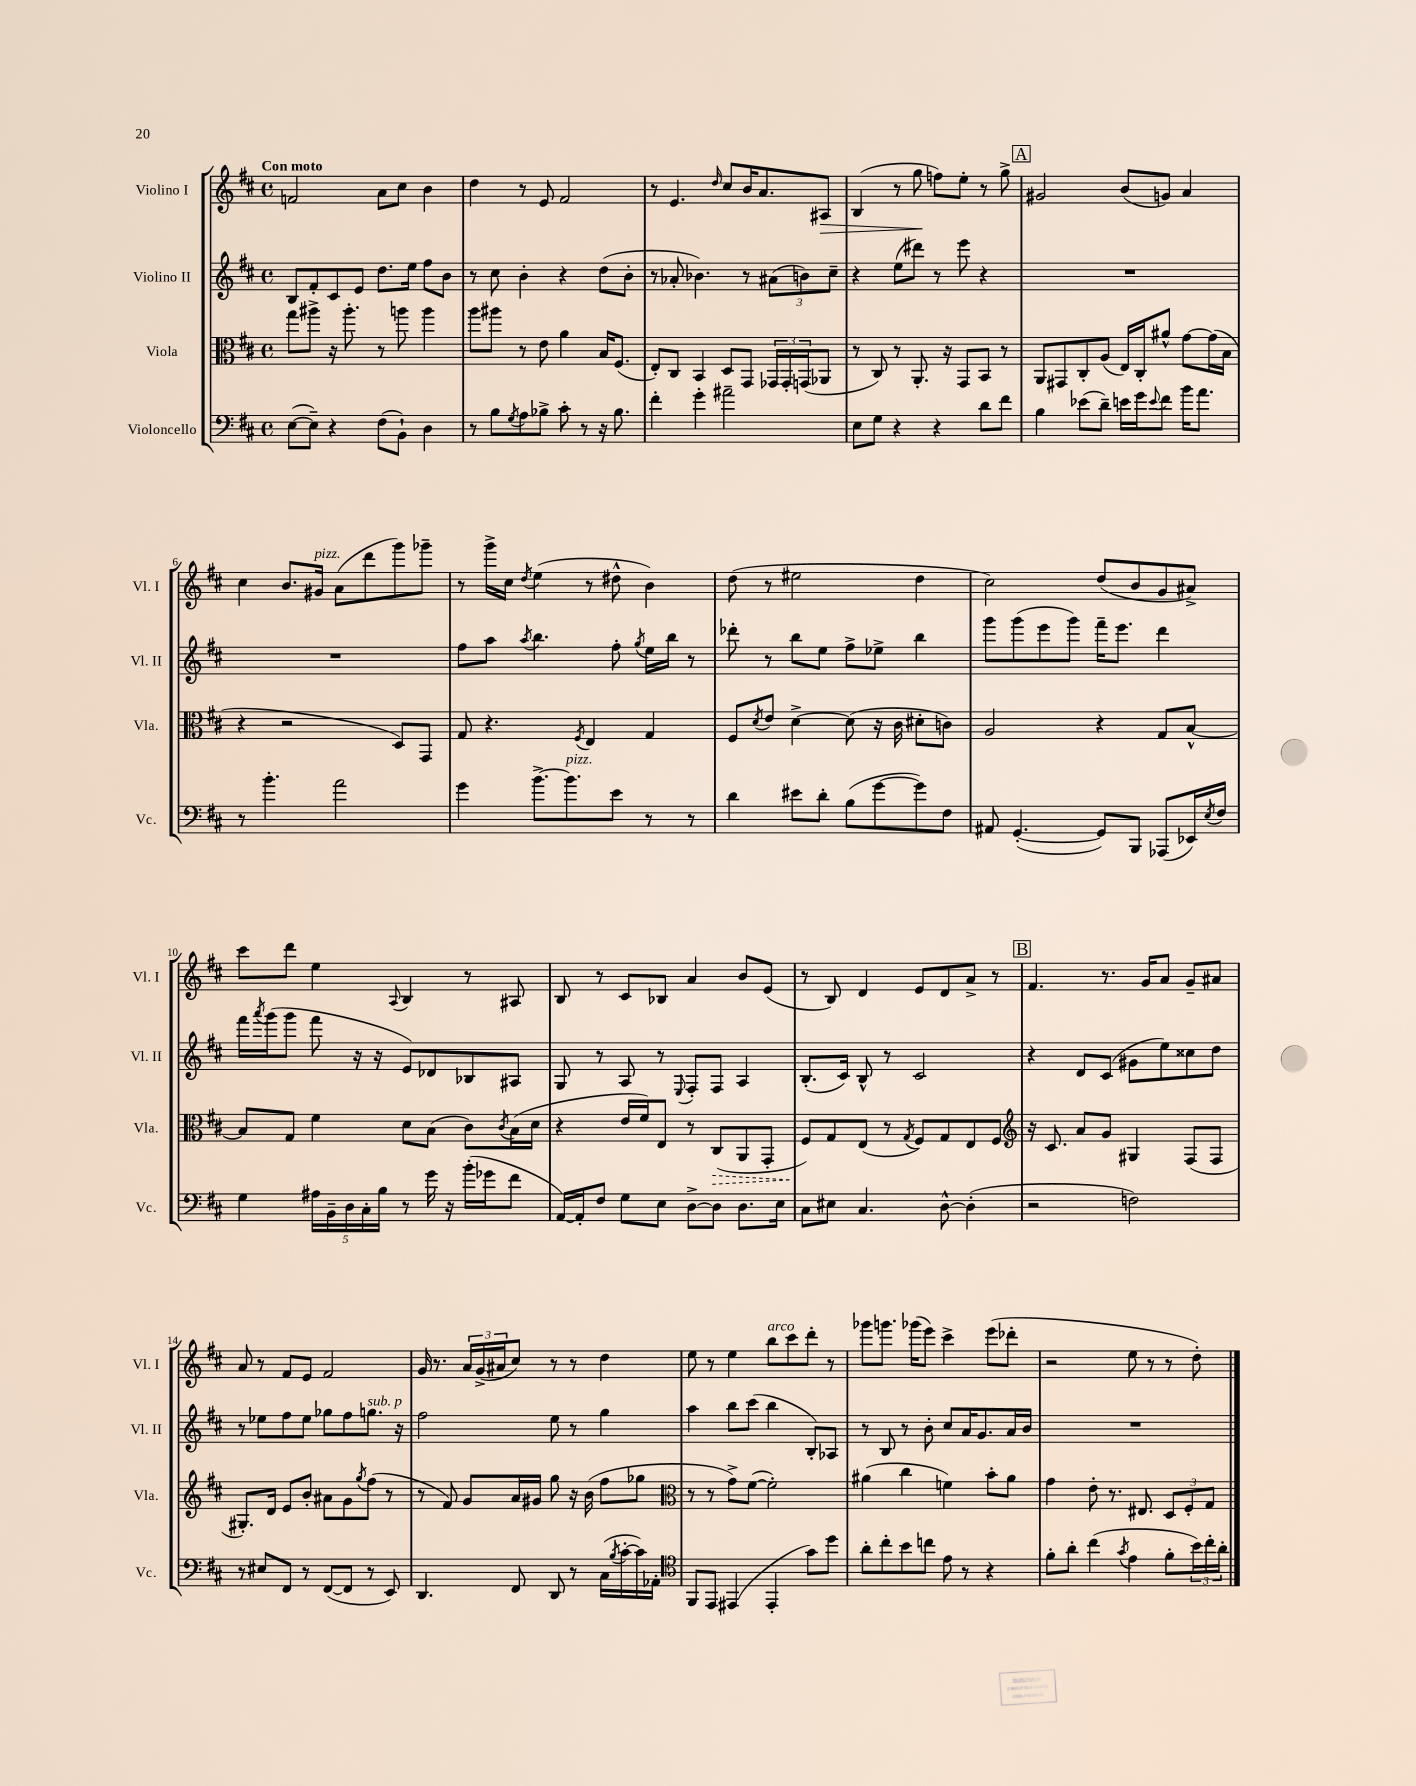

**kern	**kern	**dynam	**kern	**kern	**dynam
*part4	*part3	*part3	*part2	*part1	*part1
*staff4	*staff3	*staff3	*staff2	*staff1	*staff1
*I"Violoncello	*I"Viola	*	*I"Violino II	*I"Violino I	*
*I'Vc.	*I'Vla.	*	*I'Vl. II	*I'Vl. I	*
*clefF4	*clefC3	*	*clefG2	*clefG2	*
*k[f#c#]	*k[f#c#]	*	*k[f#c#]	*k[f#c#]	*
*M4/4	*M4/4	*	*M4/4	*M4/4	*
*met(c)	*met(c)	*	*met(c)	*met(c)	*
=1	=1	=1	=1	=1	=1
!	!	!	!	!LO:TX:a:B:t=Con moto	!
([8E\L	8gg\L	.	8B/L	2fn/	.
8E~\J])	8aa#X^\J	.	8f#'/	.	.
4r	16r	.	8c#/	.	.
.	8.aa#'\	.	.	.	.
.	.	.	8e/J	.	.
(8F#\L	8r	.	8.dd\L	8a\L	.
8BB`\J)	8aan\	.	.	8cc#\J	.
.	.	.	16ee\Jk	.	.
4D\	4aa\	.	8ff#\L	4b\	.
.	.	.	8b\J	.	.
=2	=2	=2	=2	=2	=2
8r	8aa\L	.	8r	4dd\	.
8B\L	8aa#X\J	.	8cc#\	.	.
8qG/	.	.	.	.	.
8A\	8r	.	4b'\	8r	.
8B-X^\J	8e\	.	.	8e/	.
8c#'\	4a\	.	4r	2f#/	.
8r	.	.	.	.	.
16r	16B/KL	.	(8dd\L	.	.
8.B-\	(8.F#/J	.	.	.	.
.	.	.	8b'\J	.	.
=3	=3	=3	=3	=3	=3
4f#'\	8E'/L)	.	8r	8r	.
.	8C#/J	.	8a-X'/	4.e/	.
4g'\	4BB/	.	4.b-X\)	.	.
.	.	.	.	16qqdd/	.
2a#X~\	8D/L	.	.	8cc#/L	.
.	8GG/J	.	8r	16b/K	.
.	.	.	.	8.a/	.
.	24GG-X/LL	.	(12a#X\L	.	.
.	24GG-'/	.	.	.	.
.	(24GGn/J	.	12bn\)	.	.
!	!	!	!	!	!LO:HP:b
.	8AA-X/J	.	.	8A#X/J	>
.	.	.	12cc#~\J	.	.
=4	=4	=4	=4	=4	=4
8E\L	8r	.	4r	(4B/	.
8G\J	8C#/)	.	.	.	.
4r	8r	.	(8ee\L	8r	.
.	8.AA'/	.	8ddd#X\J)	8gg\	.
4r	.	.	8r	8ffn\L)	]
.	16r	.	.	.	.
.	8GG/L	.	8eee\	8ee'\J	.
8d\L	8BB/J	.	4r	8r	.
8f#\J	8r	.	.	8gg^\	.
!!LO:REH:place=s1:t=A
=5	=5	=5	=5	=5	=5
4B\	8AA/L	.	1r	2g#X/	.
.	8GG#X/	.	.	.	.
(8e-X\L	8C#'/	.	.	.	.
8d~\J)	(8A/J	.	.	.	.
16en\LL	16E/LL)	.	.	(8b/L	.
16g\J	16C#'/J	.	.	.	.
8qqe/	.	.	.	.	.
8f#\J	8a#X^^/J	.	.	8gn/J)	.
16b\KL	[8g\L	.	.	4a/	.
8.a\J	.	.	.	.	.
.	(16g\L]	.	.	.	.
.	16B\JJ	.	.	.	.
!!LO:LB:g=z
=6	=6	=6	=6	=6	=6
8r	4r	.	1r	4cc#\	.
4.b'\	.	.	.	.	.
.	2r	.	.	8.b/L	.
!	!	!	!	!LO:TX:a:i:t=pizz.	!
.	.	.	.	16g#X/Jk	.
2a\	.	.	.	(8a\L	.
.	.	.	.	8ddd\	.
.	8D/L)	.	.	8ggg\)	.
.	8GG/J	.	.	8ggg-X~\J	.
=7	=7	=7	=7	=7	=7
4g\	8G/	.	8ff#\L	8r	.
.	4.r	.	8aa\J	16ggg^\LL	.
.	.	.	.	16cc#\JJ	.
.	.	.	8qaa/	8qdd/	.
[8.b^\L	.	.	4.bb\	(4ee\	.
!LO:TX:a:i:t=pizz.	!	!	!	!	!
8.b\]	.	.	.	.	.
.	8qF#/	.	.	.	.
.	4E/	.	.	8r	.
8e\J	.	.	8ff#'\	8dd#X^^\	.
.	.	.	8qgg/	.	.
8r	4G/	.	16ee\LL	4b\)	.
.	.	.	16bb\JJ	.	.
8r	.	.	8r	.	.
=8	=8	=8	=8	=8	=8
4d\	8F#/L	.	8ddd-X'\	(8dd\	.
.	8qd/	.	.	.	.
.	8e/J	.	8r	8r	.
8e#X\L	[4d^\	.	8bb\L	2ee#X\	.
8d'\J	.	.	8ee\J	.	.
(8B\L	(8d\]	.	8ff#^\L	.	.
[8g\	16r	.	8ee-X^\J	.	.
.	16c#\	.	.	.	.
8g\])	8d#X'\L	.	4bb\	4dd\	.
8F#\J	8cn\J)	.	.	.	.
=9	=9	=9	=9	=9	=9
8AA#X/	2A/	.	8ggg\L	2cc#\)	.
([4.GG'/	.	.	(8ggg\	.	.
.	.	.	8eee\	.	.
.	.	.	8ggg\J)	.	.
8GG/L])	4r	.	16fff#~\KL	(8dd/L	.
.	.	.	8.eee\J	.	.
8BBB/J	.	.	.	8b/	.
(8AAA-X/L	8G/L	.	4ddd\	8g/	.
16EE-X/L)	[8B^^/J	.	.	8a#X^/J)	.
8qE/	.	.	.	.	.
16F#/JJ	.	.	.	.	.
!!LO:LB:g=z
=10	=10	=10	=10	=10	=10
4G\	8B/L]	.	16fff#\LL	8ccc#\L	.
.	.	.	8qaaa/	.	.
.	.	.	(16ggg\J	.	.
.	8G/J	.	8ggg\J	8ddd\J	.
20A#X\LL	4f#\	.	8fff#\	4ee\	.
20BB~\	.	.	.	.	.
20D\	.	.	.	.	.
.	.	.	16r	.	.
20C#'\	.	.	.	.	.
.	.	.	16r	.	.
20B\JJ	.	.	.	.	.
.	.	.	.	8qqA/	.
8r	8d\L	.	8e/L)	4B/	.
16g\	(8B\J	.	8d-X/	.	.
16r	.	.	.	.	.
(16b'\LL	8c#\L)	.	8B-X/	8r	.
16g-X\J	.	.	.	.	.
.	8qc#/	.	.	.	.
8f#\J	(16B\L	.	8A#X/J	8A#X/	.
.	16d\JJ	.	.	.	.
=11	=11	=11	=11	=11	=11
[16AA/LL)	4r	.	8G/	8B/	.
16AA'/J]	.	.	.	.	.
8F#/J	.	.	8r	8r	.
8G\L	16e/LL	.	8A/	8c#/L	.
.	16f#/J)	.	.	.	.
8E\J	8E/J	.	8r	8B-X/J	.
.	.	.	8qqE/	.	.
[8D^\L	8r	.	8F#'/L	4a/	.
!	!	!LO:HP:b	!	!	!
8D\J]	(8C#/L	>	8F#/J	.	.
8.D\L	8AA/	.	4A/	8b/L	.
.	8GG'/J	.	.	(8e/J	.
16E\Jk	.	.	.	.	.
=12	=12	=12	=12	=12	=12
8C#\L	8F#/L)	.	(8.B'/L	8r	.
8E#X\J	8G/	]	.	8B/)	.
.	.	.	16c#/Jk)	.	.
4.C#/	(8E/J	.	8B^^/	4d/	.
.	8r	.	8r	.	.
.	8qG/	.	.	.	.
.	8F#/L)	.	2c#/	8e/L	.
[8D^^\	8G/	.	.	8d/	.
(4D'\]	8E/	.	.	8a^/J	.
.	8F#/J	.	.	8r	.
!!LO:REH:place=s1:t=B
=13	=13	=13	=13	=13	=13
*	*clefG2	*	*	*	*
2r	16r	.	4r	4.f#/	.
.	8.c#/	.	.	.	.
.	8a/L	.	8d/L	.	.
.	8g/J	.	(8c#/J	8.r	.
2Fn\)	4G#X/	.	8g#X\L	.	.
.	.	.	.	16g/KL	.
.	.	.	8ee\)	8a/J	.
.	(8F#/L	.	8cc##X\	8g~/L	.
.	8F#/J	.	8dd\J	8a#X/J	.
!!LO:LB:g=z
=14	=14	=14	=14	=14	=14
8r	8.G#X'/L)	.	8r	8a/	.
8E#X/L	.	.	8ee-X\L	8r	.
.	16d/Jk	.	.	.	.
8FF#/J	8e/L	.	8ff#\	8f#/L	.
8r	8b'/J	.	8ee-\J	8e/J	.
([8FF#/L	8a#X\L	.	8gg-X\L	2f#/	.
8FF#/J]	8g\	.	8ff#\	.	.
.	8qgg/	.	.	.	.
!	!	!	!LO:TX:a:i:t=sub. p	!	!
8r	(8ff#\J	.	8.ggn\J	.	.
8EE/)	8r	.	.	.	.
.	.	.	16r	.	.
=15	=15	=15	=15	=15	=15
4.DD/	8r	.	2ff#\	16g/	.
.	.	.	.	8.r	.
.	8f#/)	.	.	.	.
.	8g/L	.	.	24a/LL	.
.	.	.	.	(24g^/	.
.	.	.	.	24a#X/J	.
8FF#/	16a/L	.	.	8cc#/J)	.
.	16g#X/JJ	.	.	.	.
8DD/	8gg\	.	8ee\	8r	.
8r	16r	.	8r	8r	.
.	(16b\	.	.	.	.
(16C#\LL	8ff#\L	.	4gg\	4dd\	.
8qB/	.	.	.	.	.
[16c#'\	.	.	.	.	.
16c#\])	8gg-X\J	.	.	.	.
16AA-X'\JJ	.	.	.	.	.
=16	=16	=16	=16	=16	=16
*clefC4	*clefC3	*	*	*	*
8FF#/L	8r	.	4aa\	8ee\	.
8EE/J	8r	.	.	8r	.
(4EE#X/	8g^\L)	.	8bb\L	4ee\	.
.	([8f#\J	.	(8ccc#\J	.	.
!	!	!	!	!LO:TX:a:i:t=arco	!
4EE#'/	2f#'\])	.	4bb\	8bb\L	.
.	.	.	.	8ccc#\	.
8g\L)	.	.	8B'/L)	8ddd'\J	.
8dd\J	.	.	8A-X/J	8r	.
=17	=17	=17	=17	=17	=17
8a'\L	(4a#X\	.	8r	8ggg-X\L	.
8cc#'\	.	.	8B/	8.gggn\J	.
8b\	4cc#\	.	8r	.	.
.	.	.	.	(16ggg-X\KL	.
8ccn\J	.	.	8b'\	8eee\J)	.
8e\	4fn\)	.	8cc#/L	4ccc#^\	.
8r	.	.	16a/K	.	.
.	.	.	8.g/	.	.
4r	8b'\L	.	.	(8eee\L	.
.	8a#\J	.	16a/L	8ddd-X'\J	.
.	.	.	16b/JJ	.	.
=18	=18	=18	=18	=18	=18
8f#'\L	4g\	.	1r	2r	.
8a'\J	.	.	.	.	.
(4cc#\	8e'\	.	.	.	.
.	8.r	.	.	.	.
8qg/	.	.	.	.	.
4e\	.	.	.	8ee\	.
.	8.E#X/	.	.	.	.
.	.	.	.	8r	.
8f#'\L	12D/L	.	.	8r	.
.	12F#'/	.	.	.	.
24b\L)	.	.	.	8dd'\)	.
24cc#'\	12G/J	.	.	.	.
24a'\JJ	.	.	.	.	.
==	==	==	==	==	==
*-	*-	*-	*-	*-	*-
